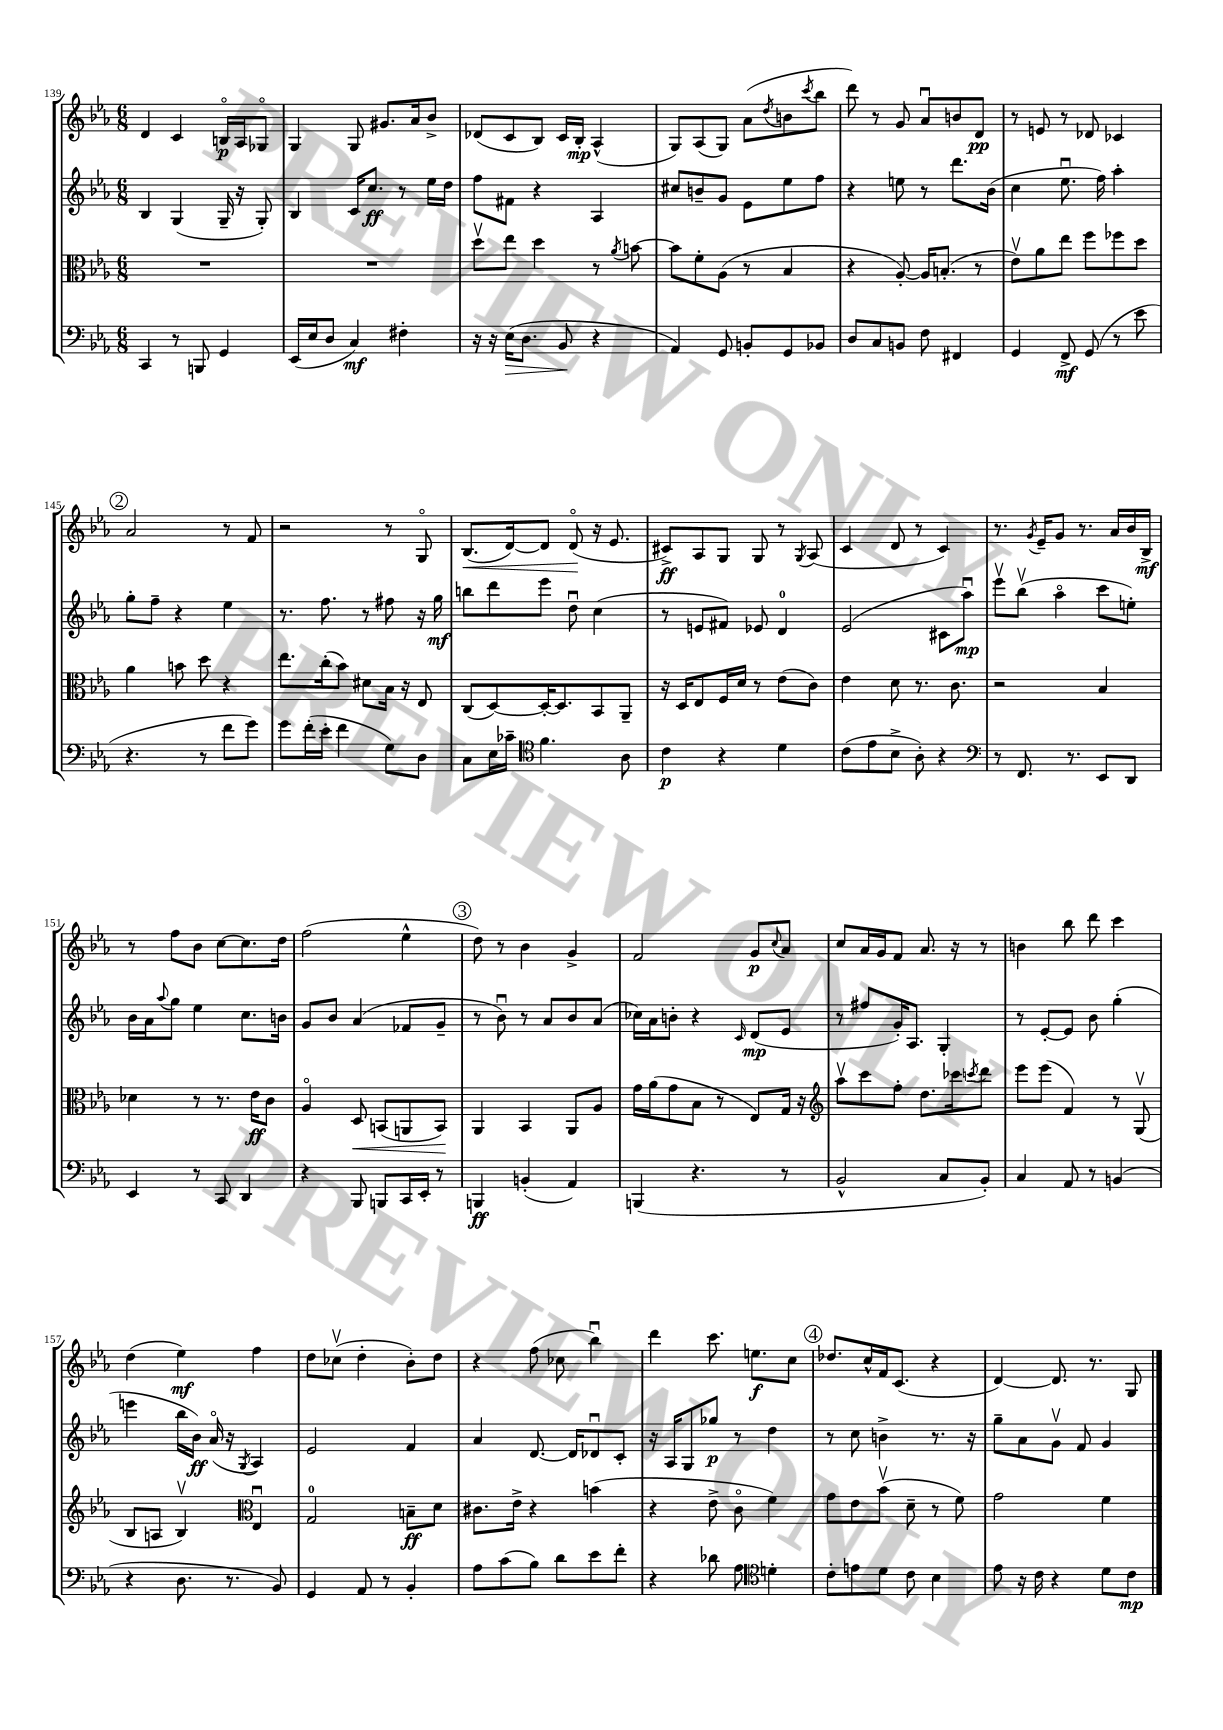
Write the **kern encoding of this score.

**kern	**kern	**kern	**kern
*staff4	*staff3	*staff2	*staff1
*clefF4	*clefC3	*clefG2	*clefG2
*k[b-e-a-]	*k[b-e-a-]	*k[b-e-a-]	*k[b-e-a-]
*M6/8	*M6/8	*M6/8	*M6/8
4CC	2.r	4B-	4d
8r	.	(4G	4c
8BBB	.	.	.
4GG	.	16G~	16Bo
.	.	16r	16A-
.	.	8G')	8G-o
=	=	=	=
(16EE-	2.r	4B-	4G
16E-	.	.	.
8D	.	.	.
4C)	.	16c	8G
.	.	8.cc	.
.	.	.	8.g#
4F#'	.	8r	.
.	.	.	16a-
.	.	16ee-	8b-^
.	.	16dd	.
=	=	=	=
16r	8ddv	8ff	(8d-
16r	.	.	.
(16E-	8ee-	8f#	8c
8.D	.	.	.
.	4dd	4r	8B-)
8BB-	.	.	16c
.	.	.	16B-'
4r	8r	4A-	(4A-^^
.	8qa-	.	.
.	[8b	.	.
=	=	=	=
4AA-)	8b]	8cc#	8G)
.	8f'	8b~	(8A-
8GG	(8A-	8g	8G)
8BB'	8r	8e-	(8a-
.	.	.	8qdd
8GG	4B-	8ee-	8b
.	.	.	8qccc
8BB-	.	8ff	8bb-
=	=	=	=
8D	4r	4r	8ddd)
8C	.	.	8r
8BB	[8A-')	8ee	8g
8F	16A-]	8r	8a-u
.	(8.B'	.	.
4FF#	.	8.ddd	8b
.	8r	.	8d
.	.	(16b-	.
=	=	=	=
4GG	8e-v)	4cc	8r
.	8a-	.	8e
8FF^	8ee-	8.ee-u	8r
(8GG	8ff	.	8d-
.	.	16ff)	.
8r	8ff-	4aa-'	4c-
8e-	8dd	.	.
=	=	=	=
4.r	4a-	8gg'	2a-
.	.	8ff~	.
.	8b	4r	.
8r	8dd	.	.
8f	4r	4ee-	8r
8g)	.	.	8f
=	=	=	=
8g	8.ee-	8.r	2r
(16f'	.	.	.
16e-'	(16cc'	8.ff	.
4f	8b-)	.	.
.	8d#	8r	.
8G)	16B-	8ff#	8r
.	16r	.	.
8D	8E-	16r	8Go
.	.	16gg	.
=	=	=	=
8C	(8C	8bb	(8.B-
16E-	[8D)	8ddd	.
16c-~	.	.	[16d)
*clefC4	*	*	*
4.f	16D'_	8eee-	8d]
.	8.D]	.	.
.	.	8ddu	(8do
.	8BB-	(4cc	16r
.	.	.	8.e-
8A-	8AA-~	.	.
=	=	=	=
4c	16r	8r	8c#^)
.	16D	.	.
.	8E-	8e	8A-
4r	16F	8f#)	8G
.	16d	.	.
.	8r	8e-	8G
4d	(8e-	4d	8r
.	.	.	8qG
.	8c)	.	(8A-
=	=	=	=
(8c	4e-	(2e-	4c
8e-	.	.	.
8B-^	8d	.	8d
8A-')	8.r	.	8r
4r	.	8c#	4c)
.	8.c	.	.
.	.	8aa-u)	.
=	=	=	=
*clefF4	*	*	*
8r	2r	8eee-v	8.r
8.FF	.	(8bb-v	.
.	.	.	8qg
.	.	.	16e-~
.	.	4aa-o	8g
8.r	.	.	.
.	.	.	8.r
8EE-	4B-	8ccc	.
.	.	.	16a-
8DD	.	8ee')	16b-
.	.	.	16B-^
=	=	=	=
4EE-	4d-	16b-	8r
.	.	16a-	.
.	.	8qqaa-	.
.	.	8gg	8ff
8r	8r	4ee-	8b-
8CC	8.r	.	[8cc
4DD	.	8.cc	8.cc]
.	16e-	.	.
.	8c	.	.
.	.	16b	16dd
=	=	=	=
4r	4A-o	8g	(2ff
.	.	8b-	.
8BBB-	8D	(4a-	.
8BBB	(8BB	.	.
16CC	8AA	8f-	4ee-^^
16EE-'	.	.	.
8r	8BB)	8g~	.
=	=	=	=
4BBB	4AA-	8r	8dd)
.	.	8b-u)	8r
(4BB'	4BB-	8r	4b-
.	.	8a-	.
4AA-)	8AA-	8b-	4g^
.	8A-	(8a-	.
=	=	=	=
(4BBB	16g	16cc-)	2f
.	(16a-	16a-	.
.	8g	8b'	.
4.r	8B-	4r	.
.	8r	.	.
.	.	16qqc	.
.	8E-)	(8d	8g
.	.	.	8qqcc
8r	16G	8e-	8a-
.	16r	.	.
=	=	=	=
*	*clefG2	*	*
2BB-^^	8aa-v	8r	8cc
.	8ccc	8ff#	16a-
.	.	.	16g
.	8ff'	16g')	8f
.	.	8.A-	.
.	8.dd	.	8.a-
8C	.	4G'	.
.	16ccc-	.	16r
.	8qccc	.	.
8BB-')	8ddd	.	8r
=	=	=	=
4C	8eee-	8r	4b
.	(8eee-	[8e-'	.
8AA-	4f)	8e-]	8bb-
8r	.	8b-	8ddd
(4BB	8r	(4gg'	4ccc
.	(8Gv	.	.
=	=	=	=
4r	8B-	4eee	(4dd
.	8A	.	.
8.D	4B-v)	16bb-	4ee-)
.	.	16b-)	.
.	.	(16a-o	.
8.r	.	16r	.
*	*clefC3	*	*
.	.	8qG	.
.	4E-u	4A-)	4ff
8BB-)	.	.	.
=	=	=	=
4GG	2G	2e-	8dd
.	.	.	(8cc-v
8AA-	.	.	4dd'
8r	.	.	.
4BB-'	8B~	4f	8b-')
.	8d	.	8dd
=	=	=	=
8A-	8.c#	4a-	4r
(8c	.	.	.
.	16e-^	.	.
8B-)	4r	[8.d	(8ff
8d	.	.	8cc-
.	.	16d]	.
8e-	(4b	8d-u	4bb-u)
8f'	.	8c'	.
=	=	=	=
4r	4r	16r	4ddd
.	.	16A-	.
.	.	8G	.
8d-	8e-^	8gg-	8.ccc
8A-	8co	8r	.
.	.	.	8.ee
*clefC4	*	*	*
4d'	4f)	4dd	.
.	.	.	8cc
=	=	=	=
8c'	8g	8r	8.dd-
8e	8e-	8cc	.
.	.	.	16cc^^
8d	(8b-v	4b^	16f
.	.	.	(8.c
8c	8d~	.	.
4B-	8r	8.r	4r
.	8f)	.	.
.	.	16r	.
=	=	=	=
8e-	2g	8gg~	[4d)
16r	.	8a-	.
16c	.	.	.
4r	.	8gv	8.d]
.	.	8f	.
.	.	.	8.r
8d	4f	4g	.
8c	.	.	8G
==	==	==	==
*-	*-	*-	*-
